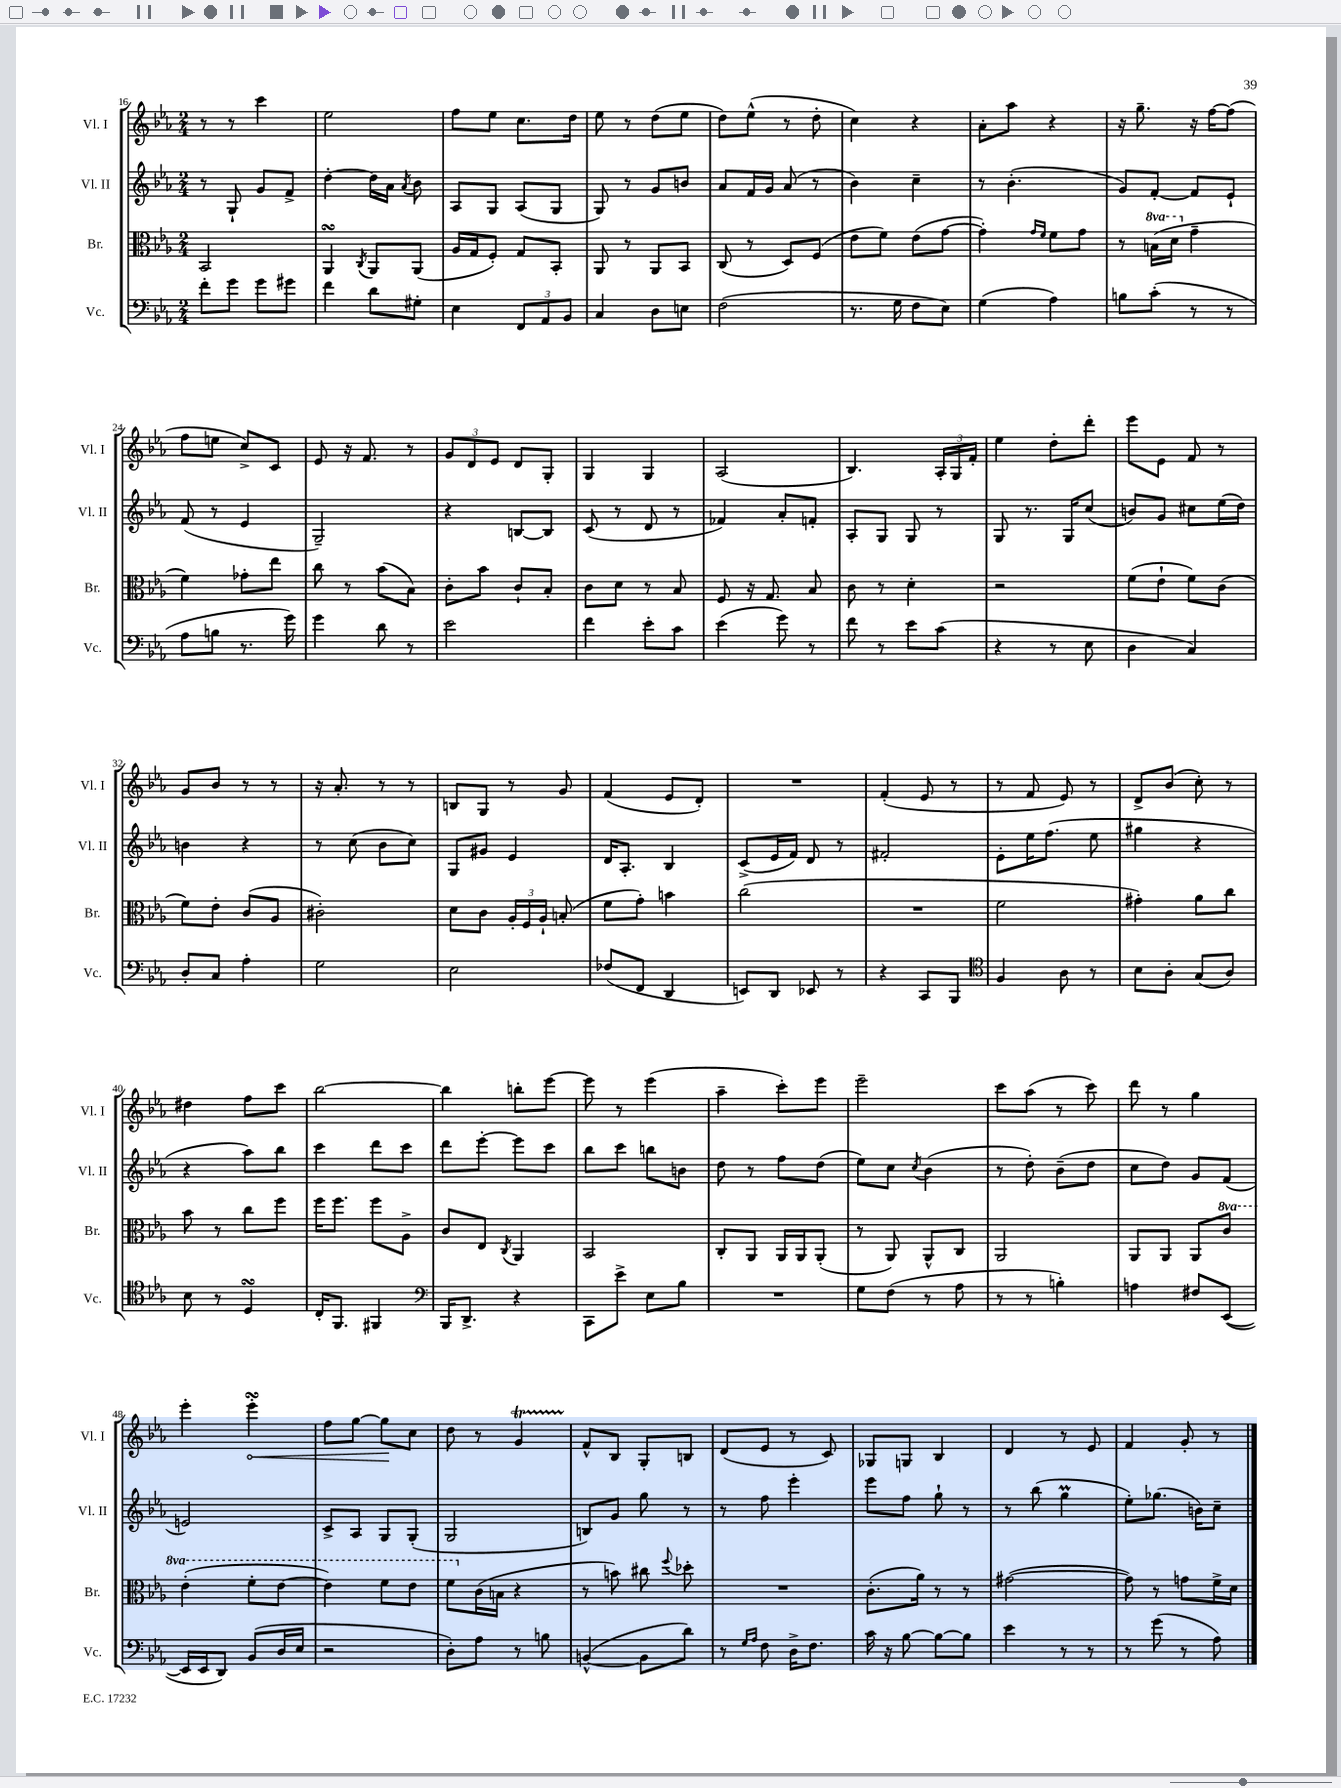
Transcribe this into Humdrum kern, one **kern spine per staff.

**kern	**kern	**kern	**kern
*staff4	*staff3	*staff2	*staff1
*clefF4	*clefC3	*clefG2	*clefG2
*k[b-e-a-]	*k[b-e-a-]	*k[b-e-a-]	*k[b-e-a-]
*M2/4	*M2/4	*M2/4	*M2/4
8f'	2BB-	8r	8r
8g	.	8G`	8r
8g	.	8g	4ccc
8g#	.	8f^	.
=	=	=	=
4f	4AA-	[4dd'	2ee-
.	8qC	.	.
8d	8AA-	16dd]	.
.	.	16a-	.
.	.	8qa-	.
8G#'	(8AA-	8b-	.
=	=	=	=
4E-	16A-	8A-	8ff
.	16G	.	.
.	8F')	8G	8ee-
12FF	8G	(8A-	8.cc
12AA-	.	.	.
.	8BB-'	8G	.
12BB-	.	.	.
.	.	.	16dd
=	=	=	=
4C	8AA-	8G)	8ee-
.	8r	8r	8r
8D	8AA-	8g	(8dd
8E	8BB-	8b	8ee-
=	=	=	=
(2F	(8C	8a-	8dd)
.	8r	16f	(8ee-^^
.	.	16g	.
.	8D)	(8a-	8r
.	(8F	8r	8dd'
=	=	=	=
8.r	8e-	4b-)	4cc)
.	8f)	.	.
16G	.	.	.
8F	(8e-	4cc~	4r
8E-)	[8g	.	.
=	=	=	=
(4G	4g'])	8r	8a-'
.	.	(4.b-'	8aa-
.	16qqg	.	.
.	16qqf	.	.
4A-)	8f	.	4r
.	8g	.	.
=	=	=	=
8B	8r	8g)	16r
.	.	.	8.gg~
(8c'	(16b	[8f'	.
.	16dd	.	.
8r	4g~	8f]	16r
.	.	.	[16ff
8r	.	8e-`	(8ff]
=	=	=	=
8A-	4f)	(8f	8ff
8B	.	8r	8ee
8.r	8g-'	4e-	8cc^)
.	8ee-	.	8c
16g)	.	.	.
=	=	=	=
4g	8cc	2G~)	8e-
.	8r	.	16r
.	.	.	8.f
8d	(8b-	.	.
8r	8B-)	.	8r
=	=	=	=
2e-	8c'	4r	12g
.	.	.	12d
.	8b-	.	.
.	.	.	12e-
.	8c`	[8B	8d
.	8B-'	8B]	8G'
=	=	=	=
4f	8c	(8c	4G
.	8d	8r	.
8e-'	8r	8d	4G
8c	8B-	8r	.
=	=	=	=
(4e-	8F	4f-)	(2A-
.	16r	.	.
.	8.G	.	.
8g)	.	8a-'	.
8r	8B-	8f'	.
=	=	=	=
8f	8c	8A-'	4.B-)
8r	8r	8G	.
8e-	4d'	8G	.
(8c	.	8r	24A-'
.	.	.	24G
.	.	.	24f'
=	=	=	=
4r	2r	8G	4ee-
.	.	8.r	.
8r	.	.	8dd'
.	.	16G	.
8E-	.	(8cc	8ddd'
=	=	=	=
4D	(8f	8b)	8eee-
.	8e-`	8g	8e-
4C)	8f)	8cc#	8f
.	(8c	(16ee-	8r
.	.	16dd)	.
=	=	=	=
8D'	8f)	4b	8g
8C	8e-'	.	8b-
4A-'	(8c	4r	8r
.	8A-	.	8r
=	=	=	=
2G	2c#')	8r	16r
.	.	.	8.a-'
.	.	(8cc	.
.	.	8b-	8r
.	.	8cc)	8r
=	=	=	=
2E-	8d	8G	8B
.	8c	8g#	8G
.	24A-'	4e-	8r
.	24F	.	.
.	24A-`	.	.
.	(8B'	.	8g
=	=	=	=
(8F-	8f	16d	(4f
.	.	8.A-'	.
8FF	8g')	.	.
4DD	4b	4B-	8e-
.	.	.	8d')
=	=	=	=
8EE)	(2cc	(8c^	2r
8DD	.	16e-	.
.	.	16f)	.
8EE-	.	8d	.
8r	.	8r	.
=	=	=	=
4r	2r	2f#'	(4f'
8CC	.	.	8e-
8BBB-	.	.	8r
=	=	=	=
*clefC4	*	*	*
4F	2f	8e-'	8r
.	.	16ee-	8f
.	.	(8.ff	.
8A-	.	.	8e-)
8r	.	8ee-	8r
=	=	=	=
8B-	4g#')	4gg#	8d^
8A-'	.	.	(8b-
(8G	8a-	4r	8cc')
8A-)	8cc	.	8r
=	=	=	=
8B-	8b-	4r	4dd#
8r	8r	.	.
4D	8cc	8aa-)	8ff
.	8ff	8bb-	8ccc
=	=	=	=
16C'	16ff	4ccc	[2bb-
8.FF	8.ff	.	.
4FF#	8ff	8ddd	.
.	8A-^	8ccc	.
=	=	=	=
*clefF4	*	*	*
16BBB-	8c	8ddd	4bb-]
8.DD^	.	.	.
.	8E-	[8eee-'	.
.	8qC	.	.
4r	4AA-	8eee-]	8bb'
.	.	8ccc	[8eee-
=	=	=	=
8CC	2BB-	8bb-	8eee-]
8e-^	.	8ccc	8r
8E-	.	8bb	(4eee-
8B-	.	8b	.
=	=	=	=
2r	8C'	8dd	4aa-~
.	8AA-	8r	.
.	16AA-	8ff	8ccc')
.	16AA-	.	.
.	(8AA-'	(8dd	8eee-
=	=	=	=
8G	8r	8ee-)	2eee-~
(8F	8AA-)	8cc	.
.	.	8qcc	.
8r	8AA-^^	(4b-	.
8A-	8C	.	.
=	=	=	=
8r	2AA-	8r	8ccc
8r	.	8dd')	(8aa-
4B')	.	(8b-~	8r
.	.	8dd	8ccc)
=	=	=	=
4A	8AA-	8cc	8ddd
.	8AA-	8dd)	8r
8F#	8AA-	8g	4gg
([8EE-	8cc	(8f	.
=	=	=	=
16EE-]	(4ee-'	2e)	4eee-'
16EE-	.	.	.
8DD)	.	.	.
(8BB-	8ff'	.	4eee-'
16D	[8ee-	.	.
16E-	.	.	.
=	=	=	=
2r	4ee-])	8c^	8ff
.	.	8A-	[8gg
.	8ff	8G	8gg]
.	8ee-	(8G'	8cc
=	=	=	=
8D')	8ff	2G	8dd
8A-	(16c	.	8r
.	16B	.	.
8r	4r	.	4g
8B	.	.	.
=	=	=	=
([4BB^^	8r	8B)	8f^^
.	8b)	8g	8B-
8BB]	8cc#	8gg	8G'
.	8qqff	.	.
8d)	8dd-'	8r	8B
=	=	=	=
8r	2r	8r	(8d
16qqG	.	.	.
16qqA-	.	.	.
8F	.	8ff	8e-
16D^	.	4eee-'	8r
8.F	.	.	.
.	.	.	8c)
=	=	=	=
16c	(8.c'	8eee-	8G-
16r	.	.	.
[8B-	.	8ff	8G
.	16a-)	.	.
8B-_	8r	8gg`	4B-
8B-]	8r	8r	.
=	=	=	=
4e-	([2g#	8r	4d
.	.	(8bb-	.
8r	.	4gg	8r
8r	.	.	8e-
=	=	=	=
8r	8g#])	8ee-')	4f
(8g	8r	(8.gg-	.
8r	8g	.	8g'
.	.	16b)	.
8A-)	16f^	8cc~	8r
.	16d	.	.
==	==	==	==
*-	*-	*-	*-
